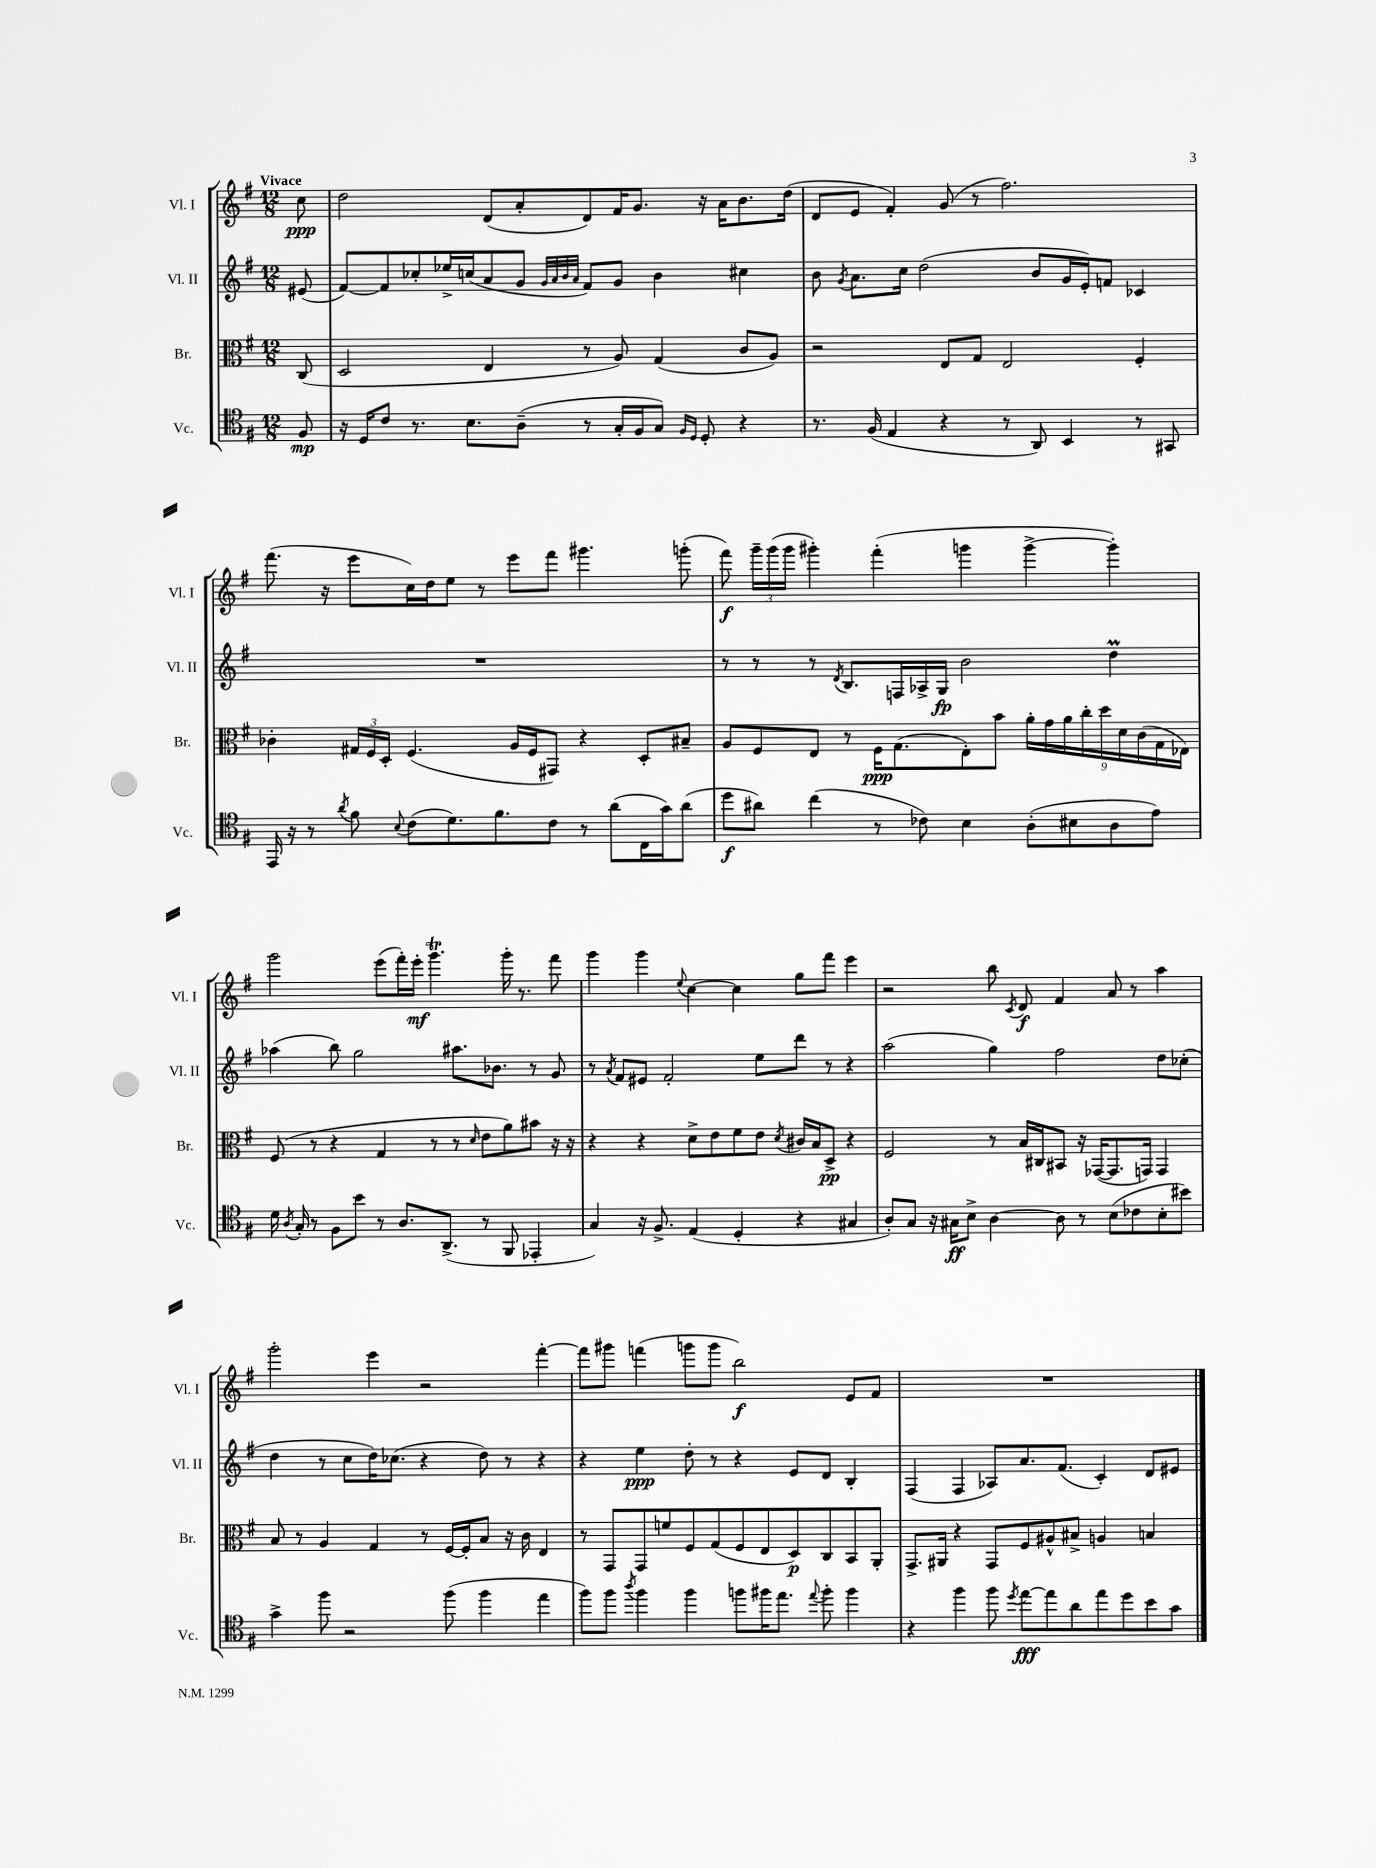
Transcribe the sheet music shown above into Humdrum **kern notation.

**kern	**dynam	**kern	**dynam	**kern	**dynam	**kern	**dynam
*part4	*part4	*part3	*part3	*part2	*part2	*part1	*part1
*staff4	*staff4	*staff3	*staff3	*staff2	*staff2	*staff1	*staff1
*I"Vc.	*	*I"Br.	*	*I"Vl. II	*	*I"Vl. I	*
*I'Vc.	*	*I'Br.	*	*I'Vl. II	*	*I'Vl. I	*
*clefC4	*	*clefC3	*	*clefG2	*	*clefG2	*
*k[f#]	*	*k[f#]	*	*k[f#]	*	*k[f#]	*
*M12/8	*	*M12/8	*	*M12/8	*	*M12/8	*
=	=	=	=	=	=	=	=
!	!	!	!	!	!	!LO:TX:a:B:t=Vivace	!
8F#/	mp	(8C/	.	(8e#X/	.	8cc\	ppp
=1	=1	=1	=1	=1	=1	=1	=1
16r	.	2D/	.	[8f#/L)	.	2dd\	.
16D/KL	.	.	.	.	.	.	.
8c/J	.	.	.	8f#/]	.	.	.
8.r	.	.	.	8cc-X'/	.	.	.
.	.	.	.	16ee-X^/L	.	.	.
8.B\L	.	.	.	(16ccn/J	.	.	.
.	.	4E/	.	8a/	.	(8d/L	.
(8A~\J	.	.	.	8g/J	.	8a'/	.
.	.	.	.	32qqg/LLL	.	.	.
.	.	.	.	32qqa/	.	.	.
.	.	.	.	32qqb/	.	.	.
.	.	.	.	32qqa/JJJ	.	.	.
8r	.	8r	.	8f#/L)	.	8d/)	.
16G'/LL	.	8A/)	.	8g/J	.	16f#/K	.
16F#/J	.	.	.	.	.	8.g/J	.
8G/J)	.	(4G/	.	4b\	.	.	.
16qqF#/LL	.	.	.	.	.	.	.
16qqD/JJ	.	.	.	.	.	.	.
8D'/	.	.	.	.	.	16r	.
.	.	.	.	.	.	16a\KL	.
4r	.	8c/L	.	4cc#X\	.	8.b\	.
.	.	8A/J)	.	.	.	.	.
.	.	.	.	.	.	(16dd\Jk	.
=2	=2	=2	=2	=2	=2	=2	=2
8.r	.	2r	.	8b\	.	8d/L	.
.	.	.	.	8qg/	.	.	.
.	.	.	.	8.a\L	.	8e/J	.
(16F#/	.	.	.	.	.	.	.
4E/	.	.	.	.	.	4f#'/)	.
.	.	.	.	16cc\Jk	.	.	.
.	.	.	.	(2dd\	.	.	.
4r	.	8E/L	.	.	.	(8g/	.
.	.	8G/J	.	.	.	8r	.
8r	.	2E/	.	.	.	2.ff#\)	.
8AA/)	.	.	.	8b/L	.	.	.
4BB/	.	.	.	16g/L	.	.	.
.	.	.	.	16e'/J)	.	.	.
.	.	.	.	8fn/J	.	.	.
8r	.	4F#'/	.	4c-X/	.	.	.
8GG#X/	.	.	.	.	.	.	.
!!LO:LB:g=z
=3	=3	=3	=3	=3	=3	=3	=3
16EE/	.	4c-X'\	.	1.r	.	(8.fff#\	.
16r	.	.	.	.	.	.	.
8r	.	.	.	.	.	.	.
.	.	.	.	.	.	16r	.
8qa/	.	.	.	.	.	.	.
8f#\	.	24G#X/LL	.	.	.	8eee\L	.
.	.	24F#/	.	.	.	.	.
.	.	24D'/JJ	.	.	.	.	.
8qqB/	.	.	.	.	.	.	.
(8c\L	.	(4.F#/	.	.	.	16cc\L)	.
.	.	.	.	.	.	16dd\J	.
8.d\)	.	.	.	.	.	8ee\J	.
.	.	.	.	.	.	8r	.
8.f#\	.	.	.	.	.	.	.
.	.	16A/LL	.	.	.	8eee\L	.
.	.	16F#/J	.	.	.	.	.
8c\J	.	8GG#X/J)	.	.	.	8fff#\J	.
8r	.	4r	.	.	.	4.ggg#X\	.
(8a\L	.	.	.	.	.	.	.
16C\L	.	8D'/L	.	.	.	.	.
16g\J)	.	.	.	.	.	.	.
(8a\J	.	8B#X~/J	.	.	.	(8gggn'\	.
=4	=4	=4	=4	=4	=4	=4	=4
8dd\L	f	8A/L	.	8r	.	8fff#\)	f
8a#X\J)	.	8F#/	.	8r	.	24ggg~\LL	.
.	.	.	.	.	.	(24ggg\	.
.	.	.	.	.	.	24ggg\JJ	.
(4cc\	.	8E/J	.	8r	.	4ggg#X'\)	.
.	.	.	.	8qd/	.	.	.
.	.	8r	.	8.B/L	.	.	.
8r	.	16F#\KL	ppp	.	.	(4fff#'\	.
.	.	(8.G\	.	16Fn/L	.	.	.
8c-X\)	.	.	.	16A-X^/	.	.	.
.	.	.	.	16G/JJ	fp	.	.
4B\	.	8E'\)	.	2b\	.	4gggn\	.
.	.	8b\J	.	.	.	.	.
(8A'\L	.	18a'\LL	.	.	.	[4ggg^\	.
.	.	18g\	.	.	.	.	.
.	.	18a\	.	.	.	.	.
8B#X\	.	.	.	.	.	.	.
.	.	18cc'\	.	.	.	.	.
.	.	18dd\	.	.	.	.	.
8A\	.	.	.	4ddM\	.	4ggg'\])	.
.	.	18d\	.	.	.	.	.
.	.	(18c\	.	.	.	.	.
8e\J)	.	.	.	.	.	.	.
.	.	18G\	.	.	.	.	.
.	.	18E-X\JJ)	.	.	.	.	.
!!LO:LB:g=z
=5	=5	=5	=5	=5	=5	=5	=5
16d\	.	(8F#/	.	(4aa-X\	.	2ggg\	.
8qA/	.	.	.	.	.	.	.
16G'/	.	.	.	.	.	.	.
8r	.	8r	.	.	.	.	.
8F#\L	.	4r	.	8bb\)	.	.	.
8b\J	.	.	.	2gg\	.	.	.
8r	.	4G/	.	.	.	(8eee\L	.
8.A/L	.	.	.	.	.	16fff#'\L)	.
.	.	.	.	.	.	16eee'\JJ	mf
.	.	8r	.	.	.	4.gggT\	.
(8.AA^/J	.	.	.	.	.	.	.
.	.	8r	.	8.aa#X\L	.	.	.
.	.	16qqd/	.	.	.	.	.
8r	.	8e\L	.	.	.	.	.
.	.	.	.	8.b-X\J	.	.	.
8FF#/	.	8a\)	.	.	.	16ggg'\	.
.	.	.	.	.	.	8.r	.
4EE-X'/	.	8b#X\J	.	8r	.	.	.
.	.	16r	.	8g/	.	8fff#\	.
.	.	16r	.	.	.	.	.
=6	=6	=6	=6	=6	=6	=6	=6
4G/)	.	4r	.	8r	.	4ggg\	.
.	.	.	.	8qa/	.	.	.
.	.	.	.	8f#/L	.	.	.
16r	.	4r	.	8e#X/J	.	4ggg\	.
8.F#^/	.	.	.	.	.	.	.
.	.	.	.	2f#'/	.	.	.
.	.	.	.	.	.	8qqee/	.
(4E/	.	8d^\L	.	.	.	[4cc\	.
.	.	8e\	.	.	.	.	.
4D'/	.	8f#\	.	.	.	4cc\]	.
.	.	8e\J	.	8ee\L	.	.	.
.	.	8qd/	.	.	.	.	.
4r	.	16c#X/LL	.	8ddd\J	.	8gg\L	.
.	.	16B/J	.	.	.	.	.
.	.	8D^/J	pp	8r	.	8fff#\J	.
4G#X/	.	4r	.	4r	.	4eee\	.
=7	=7	=7	=7	=7	=7	=7	=7
8A'/L)	.	2F#/	.	(2aa\	.	2r	.
8G/J	.	.	.	.	.	.	.
16r	.	.	.	.	.	.	.
16G#X\KL	ff	.	.	.	.	.	.
8B^\J	.	.	.	.	.	.	.
[4A\	.	8r	.	4gg\)	.	8bb\	.
.	.	.	.	.	.	8qc/	.
.	.	16B/LL	.	.	.	8d/	f
.	.	16C#X/J	.	.	.	.	.
8A\]	.	8BB#X/J	.	2ff#\	.	4f#/	.
8r	.	16r	.	.	.	.	.
.	.	([16GG-X/KL	.	.	.	.	.
(8B\L	.	8.GG-/]	.	.	.	8a/	.
8c-X\	.	.	.	.	.	8r	.
.	.	16GGn/Jk)	.	.	.	.	.
8B'\	.	4GG/	.	8dd\L	.	4aa\	.
8b#X\J)	.	.	.	(8cc-X'\J	.	.	.
!!LO:LB:g=z
=8	=8	=8	=8	=8	=8	=8	=8
4g^\	.	8B/	.	4dd\	.	2ggg'\	.
.	.	8r	.	.	.	.	.
8ff#\	.	4A/	.	8r	.	.	.
2r	.	.	.	8cc\L	.	.	.
.	.	4G/	.	16dd\K)	.	4eee\	.
.	.	.	.	(8.cc-X\J	.	.	.
.	.	8r	.	4r	.	2r	.
(8ff#\	.	[16F#/LL	.	.	.	.	.
.	.	16F#'/J]	.	.	.	.	.
4ff#\	.	8B/J	.	8dd\)	.	.	.
.	.	16r	.	8r	.	.	.
.	.	16c\	.	.	.	.	.
4ee\	.	4E/	.	4r	.	[4fff#'\	.
=9	=9	=9	=9	=9	=9	=9	=9
8ff#\L)	.	8r	.	4r	.	8fff#\L]	.
8ff#\J	.	8GG/L	.	.	.	8ggg#X\J	.
8qaa/	.	.	.	.	.	.	.
4ff#\	.	8GG/	.	4ee\	ppp	(4fffn\	.
.	.	8fn/	.	.	.	.	.
4ff#\	.	8F#/	.	8dd'\	.	8gggn\L	.
.	.	(8G/	.	8r	.	8ggg\J	.
8ffn\L	.	8F#/	.	4r	.	2bb\)	f
16ff#X\K	.	8E/	.	.	.	.	.
8.ee\J	.	.	.	.	.	.	.
.	.	8D/)	p	8e/L	.	.	.
8qqee/	.	.	.	.	.	.	.
8ff#'\	.	8C/	.	8d/J	.	.	.
4ff#\	.	8BB/	.	4B'/	.	8e/L	.
.	.	8AA'/J	.	.	.	8f#/J	.
=10	=10	=10	=10	=10	=10	=10	=10
4r	.	8.GG^/L	.	(4F#/	.	1.r	.
.	.	16AA#X/Jk	.	.	.	.	.
4ff#\	.	4r	.	4F#/	.	.	.
8ff#\	.	8GG/L	.	8A-X/L)	.	.	.
8qdd/	.	.	.	.	.	.	.
[8ee\L	fff	8F#/	.	8.a/	.	.	.
8ee\]	.	8A#X^^/	.	.	.	.	.
.	.	.	.	(8.f#/J	.	.	.
8a\	.	8B#X^/J	.	.	.	.	.
8ee\	.	4An/	.	4c'/)	.	.	.
8dd\	.	.	.	.	.	.	.
8b\	.	4Bn/	.	8d/L	.	.	.
8g\J	.	.	.	8e#X/J	.	.	.
==	==	==	==	==	==	==	==
*-	*-	*-	*-	*-	*-	*-	*-
